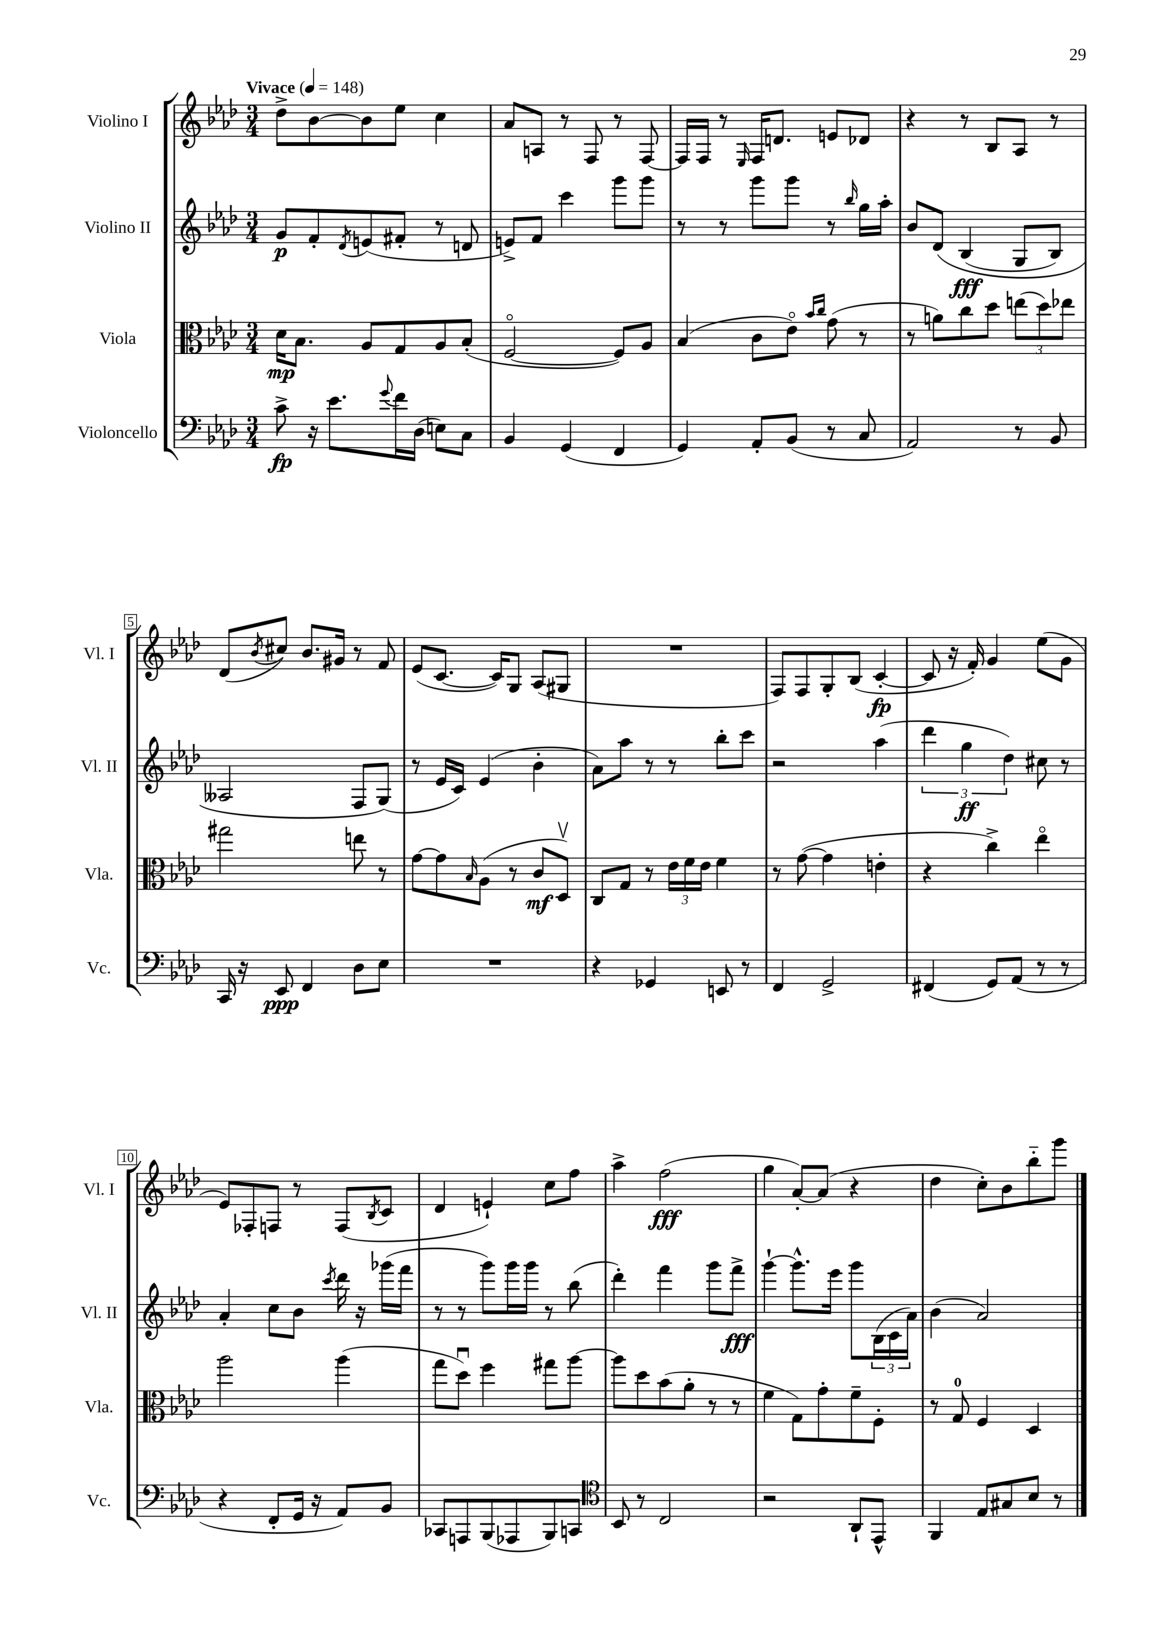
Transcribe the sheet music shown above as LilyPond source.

<<
\new StaffGroup <<
\new Staff = "s0" \with { instrumentName = "Violino I" shortInstrumentName = "Vl. I" } {
    \clef treble \key aes \major \numericTimeSignature \time 3/4 \tempo "Vivace" 4 = 148
    des''8-> bes'8~ bes'8 ees''8 c''4 |
    aes'8 a8 r8 f8 r8 f8~ |
    f16 f16 r8 \grace { ees16 } f16 d'8. e'8 des'8 |
    r4 r8 bes8 aes8 r8 |
    des'8( \acciaccatura { bes'8 } cis''8) bes'8. gis'16 r8 f'8 |
    ees'8( c'8.~ c'16) g8 aes8( gis8 |
    R2. |
    f8) f8 g8-. bes8( c'4~-.\fp |
    c'8 r16 f'16-.) g'4 ees''8( g'8 |
    ees'8) fes8-. f8 r8 f8( \acciaccatura { bes8 } c'8 |
    des'4 e'4-!) c''8 f''8 |
    aes''4-> f''2\fff( |
    g''4 aes'8~-.) aes'8( r4 |
    des''4 c''8-.) bes'8 bes''8-_ g'''8 \bar "|." |
}
\new Staff = "s1" \with { instrumentName = "Violino II" shortInstrumentName = "Vl. II" } {
    \clef treble \key aes \major \numericTimeSignature \time 3/4
    g'8\p f'8-. \acciaccatura { des'8 } e'8( fis'8-. r8 d'8 |
    e'8->) f'8 c'''4 g'''8 g'''8 |
    r8 r8 g'''8 g'''8 r8 \grace { bes''16 } g''16 aes''16-. |
    bes'8 des'8\( bes4\fff( g8 bes8) |
    aeses2 f8 g8(\) |
    r8 ees'16 c'16) ees'4( bes'4-. |
    aes'8) aes''8 r8 r8 bes''8-. c'''8 |
    r2 aes''4( |
    \tuplet 3/2 { des'''4 g''4\ff des''4) } cis''8 r8 |
    aes'4-. c''8 bes'8 \acciaccatura { c'''8 } des'''16 r16 ges'''16( f'''16 |
    r8 r8 g'''8) g'''16 g'''16 r8 bes''8( |
    des'''4-.) f'''4 g'''8 f'''8->\fff |
    g'''4~-! g'''8.-^ ees'''16 g'''8 \tuplet 3/2 { bes16( c'16 aes'16) } |
    bes'4( aes'2) \bar "|." |
}
\new Staff = "s2" \with { instrumentName = "Viola" shortInstrumentName = "Vla." } {
    \clef alto \key aes \major \numericTimeSignature \time 3/4
    des'16\mp bes8. aes8 g8 aes8 bes8-.( |
    f2~\flageolet f8) aes8 |
    bes4( c'8 ees'8\flageolet) \grace { bes'16 c''16 } g'8( r8 |
    r8 a'8) c''8 des''8 \tuplet 3/2 { e''8( des''8) ees''8 } |
    gis''2 e''8 r8 |
    g'8~ g'8 \grace { bes16 } aes8( r8 c'8\mf des8\upbow) |
    c8 g8 r8 \tuplet 3/2 { ees'16 f'16 ees'16 } f'4 |
    r8 g'8~( g'4 e'4-. |
    r4 c''4->) ees''4\flageolet |
    aes''2 aes''4( |
    g''8 des''8\downbow) f''4 gis''8 aes''8~ |
    aes''8 des''8 bes'8( aes'8-. r8 r8 |
    f'4 g8) g'8-. f'8-- f8-. |
    r8 g8-0 f4 des4 \bar "|." |
}
\new Staff = "s3" \with { instrumentName = "Violoncello" shortInstrumentName = "Vc." } {
    \clef bass \key aes \major \numericTimeSignature \time 3/4
    c'8->\fp r16 ees'8. \appoggiatura { g'8 } f'16 des16( e8) c8 |
    bes,4 g,4( f,4 |
    g,4) aes,8-. bes,8( r8 c8 |
    aes,2) r8 bes,8 |
    c,16 r16 ees,8\ppp f,4 des8 ees8 |
    R2. |
    r4 ges,4 e,8 r8 |
    f,4 g,2-> |
    fis,4( g,8) aes,8( r8 r8 |
    r4 f,8-. g,16 r16 aes,8) bes,8 |
    ces,8 a,,8 bes,,8( aes,,8 bes,,8) c,8 |
    \clef tenor bes,8 r8 c2 |
    r2 aes,8-! ees,8-^ |
    f,4 ees8 gis8 bes8 r8 \bar "|." |
}
>>
>>
\layout { \context { \Score \override BarNumber.stencil = #(make-stencil-boxer 0.1 0.3 ly:text-interface::print) } }
